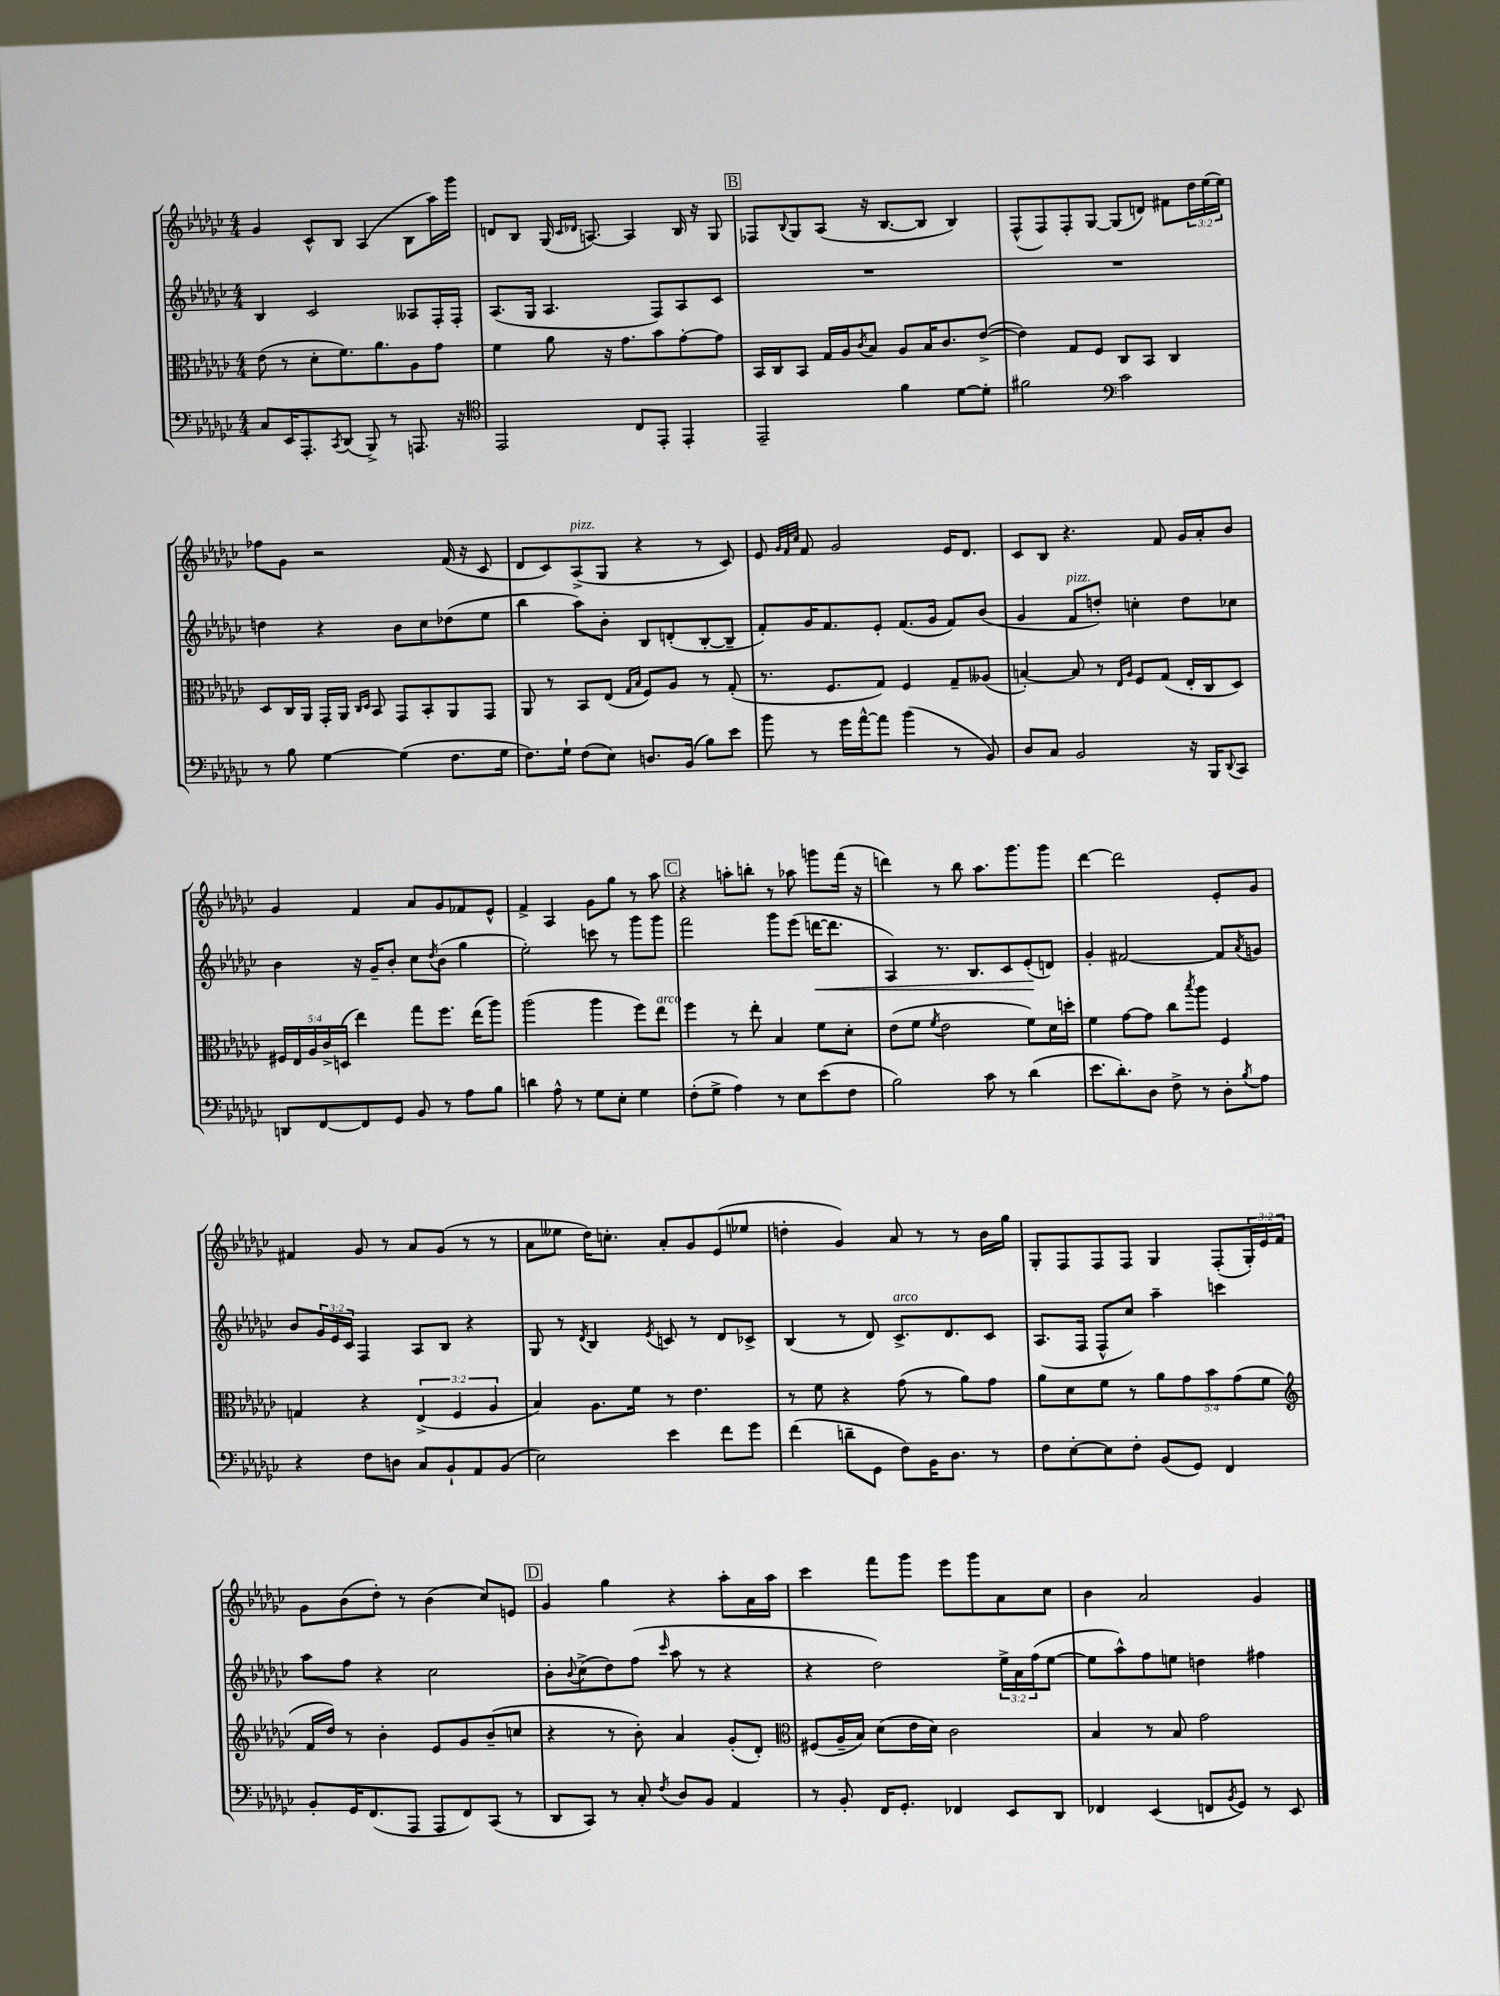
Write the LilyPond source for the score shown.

<<
\new StaffGroup <<
\new Staff = "s0" {
    \clef treble \key ges \major \numericTimeSignature \time 4/4 \override Staff.TupletNumber.text = #tuplet-number::calc-fraction-text
    ges'4 ces'8-^ bes8 aes4( bes8 aes''16) ges'''16 |
    d'8 bes8 ges16( \grace { ces'16 des'16 } a8.~) a4 bes16 r16 ges8 |
    \mark \markup { \box "B" } fes8 \appoggiatura { bes8 } ges8 aes8( r16 bes8.~ bes8 bes4) |
    f8-^( f8) f8-. ges8~ ges8( d'8) fis'8 \tuplet 3/2 { des''16 ees''16( ees''16) } |
    fes''8 ges'8 r2 f'16( r16 ces'8 |
    des'8 ces'8) aes8->^\markup { \italic "pizz." }( ges8 r4 r8 ces'8) |
    ees'8 \grace { ges'32 f'32 ces''32 } f'8 ges'2 ees'16 des'8. |
    ces'8 bes8 r4. f'8 ges'16 aes'16-. bes'8 |
    ges'4 f'4 aes'8 ges'8 fes'8 ees'8-^ |
    f'4-> aes4 ges'8 ges''8 r8 aes''8 |
    \mark \markup { \box "C" } r4 a''8-. b''8-. r8 aes''8 g'''8 f'''16( r16 |
    d'''4) r8 bes''8 aes''8. ges'''8. ges'''8 |
    des'''4~ des'''2 ees'8-. ges'8 |
    fis'4 ges'8 r8 aes'8 ges'8( r8 r8 |
    aes'8 eeses''8 des''16) c''8.-. aes'8-. ges'8 ees'8( ees''8 |
    d''4-. ges'4) aes'8 r8 r8 bes'16 ges''16 |
    ges8-. f8 f8 f8 ges4 f8-.( \tuplet 3/2 { ges16-.) ees'16 f'16 } |
    ges'8 bes'8( des''8-.) r8 bes'4( ces''8) e'8 |
    \mark \markup { \box "D" } ges'4 ges''4 r4 aes''8-. aes'16 aes''16 |
    ces'''4 f'''8 ges'''8 ees'''8 ges'''8 aes'8 ces''8 |
    bes'4 aes'2 ges'4 \bar "|." |
}
\new Staff = "s1" {
    \clef treble \key ges \major \numericTimeSignature \time 4/4 \override Staff.TupletNumber.text = #tuplet-number::calc-fraction-text
    bes4 ces'2 aeses8 f16-. f16-. |
    aes8.( ges16 aes4. f8) aes8 ces'8 |
    \mark \markup { \box "B" } R1 |
    R1 |
    d''4 r4 bes'8 ces''8 des''8( ees''8 |
    bes''4 aes''8) bes'8-. bes8 d'8-.( bes8~-. bes8-- |
    f'8-.) ges'16 f'8. ees'8-. f'8.( ges'16 f'8) bes'8( |
    ges'4 f'8^\markup { \italic "pizz." } d''8-.) c''4-. d''8 ces''8 |
    bes'4 r16 ges'16-- bes'8-. ces''8 \acciaccatura { des''8 } bes'8( ges''4 |
    ees''2-.) c'''8 r8 ges'''8 ges'''8 |
    \mark \markup { \box "C" } f'''2 ges'''8 ees'''8( d'''16~\< d'''8. |
    aes4) r8. bes8. ces'8 ees'8-.\!( d'8) |
    ges'4-. fis'2~ fis'8 \acciaccatura { aes'8 } g'8 |
    bes'8 \tuplet 3/2 { ges'16 ees'16 ces'16 } f4 aes8 bes8 r4 |
    ges8 r8 \acciaccatura { des'8 } bes4 \acciaccatura { ees'8 } c'8 r8 des'8 ces'8-> |
    bes4( r8 des'8) ces'8.->^\markup { \italic "arco" } des'8. ces'8 |
    aes8.( f16 f8-^ ces''8) aes''4-- c'''4 |
    aes''8 f''8 r4 ces''2 |
    \mark \markup { \box "D" } bes'8-. \appoggiatura { bes'8 } ces''8->( des''8) f''8( \grace { ces'''16 } aes''8 r8 r4 |
    r4 des''2) \tuplet 3/2 { ees''16-> aes'16 f''16( } ees''8~ |
    ees''8 aes''8-^) f''8 e''8 d''4 fis''4 \bar "|." |
}
\new Staff = "s2" {
    \clef alto \key ges \major \numericTimeSignature \time 4/4 \override Staff.TupletNumber.text = #tuplet-number::calc-fraction-text
    ees'8( r8 des'8-. f'8.) aes'8. aes8 ges'8 |
    f'4 aes'8 r16 ges'8. bes'8 ges'8~-. ges'8 |
    \mark \markup { \box "B" } bes,16 ces16 bes,8 ges16 aes16 \acciaccatura { ces'8 } bes8 aes8 bes16 ces'8. ees'8~->( |
    ees'4) ges8 f8 ces8 bes,8 ces4 |
    des8 ces16 aes,16 ges,16-. aes,16 \grace { ces16 des16 } bes,8 ges,8 bes,8-. aes,8 ges,8 |
    aes,8 r8 bes,8 ees8( \grace { ges16 bes16 } f8) aes8 r8 ges8-.( |
    r8. f8. ges8) f4 ges8-- aeses8( |
    b4~-.) b8 r8 \grace { ees16 aes16 } f8 ges8( ees16-. ces16 des8) |
    \tuplet 5/4 { fis16 ees16 aes16 ces'16-> d16( } ees''4) ges''8 f''8. ees''16( aes''8) |
    aes''2( aes''4 f''8) ees''8^\markup { \italic "arco" } |
    \mark \markup { \box "C" } f''4 r8 ees''8-. bes4 f'8 des'8-. |
    ees'8( f'8 \acciaccatura { f'8 } ees'2 f'8) des'16 d''16-. |
    f'4 ges'8~ ges'8 ces''8 \acciaccatura { bes''8 } aes''8 f4 |
    g4 r4 \tuplet 3/2 { ees4->( f4 aes4 } |
    bes4) aes8. f'16 r8 ees'4. |
    r8 f'8 r4 ges'8( r8 aes'8) ges'8 |
    aes'8 des'8 f'8 r8 \tuplet 5/4 { aes'8 ges'8 bes'8 ges'8( f'8 } |
    \clef treble f'16 des''16) r8 bes'4-. ees'8 ges'8 bes'8--( c''8 |
    \mark \markup { \box "D" } r4 r8 bes'8-.) aes'4 ges'8-.( des'8-.) |
    \clef alto fis8( aes16-- bes16) des'8( ees'16 des'16) ces'2 |
    bes4 r8 bes8 ges'2 \bar "|." |
}
\new Staff = "s3" {
    \clef bass \key ges \major \numericTimeSignature \time 4/4
    ces8 ees,16 aes,,8.-. \acciaccatura { ces,8 } des,8( bes,,8->) r8 a,,8. r16 |
    \clef tenor ees,2 ces8 ees,8-. ees,4-. |
    \mark \markup { \box "B" } ees,2-- f'4 des'8~ des'8-. |
    fis'2 \clef bass ces'2 |
    r8 bes8 ges4~ ges4( f8. ges16 |
    f8.) ges16-! f8( ees8) d8. bes,16( bes8) ees'8 |
    bes'8 r8 ges'16 aes'16~-^ aes'8 bes'4( r8 bes,8) |
    des8 ces8 bes,2 r16 bes,,16 \appoggiatura { des,8 } ces,8 |
    d,8 f,8~ f,8 ges,8 bes,8 r8 aes8 bes8 |
    d'4 aes8-^ r8 ges8 ees8-. ges4 |
    \mark \markup { \box "C" } f8-.( ges8-> aes4) r8 ees8 ees'8( f8 |
    bes2) ces'8 r8 des'4( |
    ees'8. des'8.-.) des8 f8-> r8 des8-. \acciaccatura { bes8 } aes8 |
    r4 f8 d8 ces8 bes,8-! aes,8 bes,8( |
    ees2) ees'4 f'8 ges'8 |
    f'4( d'8-- ges,8 f8) bes,16 des8. r8 |
    f8 ees8~-. ees8 f8-. bes,8( ges,8) f,4 |
    bes,8-. ges,16 f,8.( aes,,8 aes,,8 f,8) ces,8( r8 |
    \mark \markup { \box "D" } des,8 ces,8) r8 ces8-. \acciaccatura { f8 } des8 bes,8 aes,4 |
    r8 bes,8-. f,16 ges,8.-. fes,4 ees,8 des,8 |
    fes,4 ees,4( f,8 \acciaccatura { bes,8 } ges,8) r8 ees,8 \bar "|." |
}
>>
>>
\layout { \context { \Score \remove "Bar_number_engraver" } }
